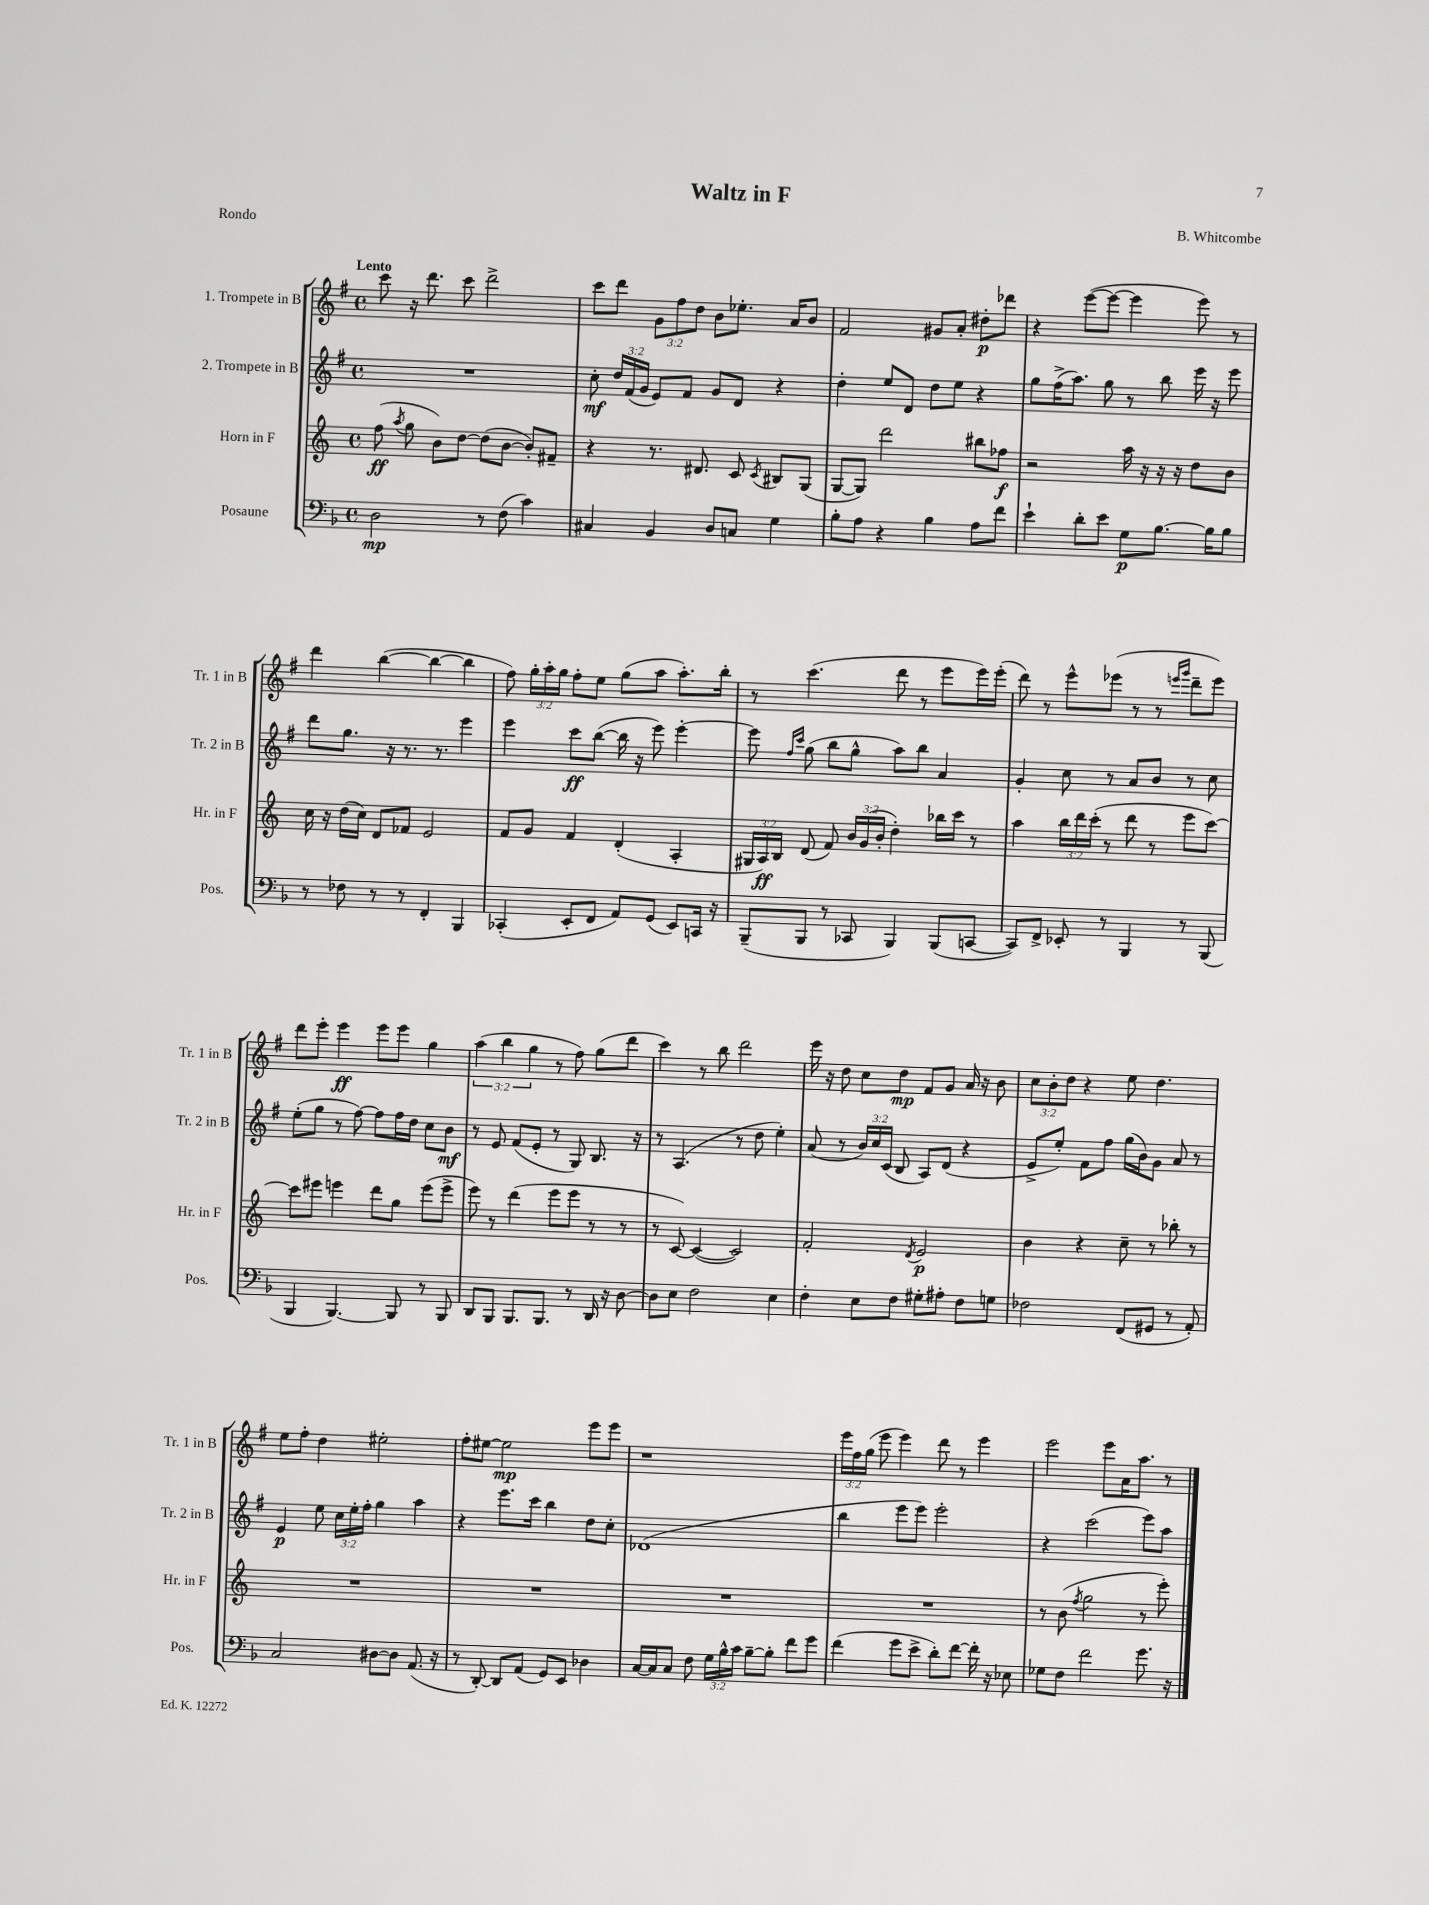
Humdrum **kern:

**kern	**kern	**kern	**kern
*staff4	*staff3	*staff2	*staff1
*clefF4	*clefG2	*clefG2	*clefG2
*k[b-]	*k[]	*k[f#]	*k[f#]
*M4/4	*M4/4	*M4/4	*M4/4
*met(c)	*met(c)	*met(c)	*met(c)
2D\	(8ff\	1r	8ccc\
.	8qaa/	.	.
.	8gg\	.	16r
.	.	.	8.ddd\
.	8b\L)	.	.
.	[8dd\J	.	8ccc\
8r	(8dd\]L	.	2ddd^\
(8F\	[8b\J	.	.
4c\)	8b'/]L)	.	.
.	8f#~/J	.	.
=	=	=	=
4C#/	4r	8cc'\	8ccc\L
.	.	24dd/LL	8ddd\J
.	.	(24f#/	.
.	.	24g/JJ	.
4BB-/	8.r	8e/L)	12g\L
.	.	.	12ff#\
.	.	8f#/J	.
.	.	.	12dd\J
.	8.d#/	.	.
8D/L	.	8g/L	8b\L
8C/J	8c/	8d/J	8.ee-'\J
.	8qc/	.	.
4G\	8B#/L	4r	.
.	.	.	16a/LK
.	(8G/J	.	8b/J
=	=	=	=
8B-'\L	[8G/L	4dd'\	2f#/
8A\J	8G/]J)	.	.
4r	2ddd\	8ee/L	.
.	.	8d/J	.
4B-\	.	8dd\L	8g#/L
.	.	8ee\J	8a'/J
8A\L	8bb#\L	4r	8dd#'\L
8f\J	8ff-\J	.	8ddd-\J
=	=	=	=
4e`\	2r	8gg\L	4r
.	.	(16ff#^\K	.
.	.	8.aa\J)	.
8d'\L	.	.	([8eee\L
8e\J	.	8gg\	8eee\_J
8G\L	16aa\	8r	4eee\]
.	16r	.	.
[8.B-\J	16r	8bb\	.
.	16r	.	.
.	8dd\L	16eee\	8eee\)
16B-\]LK	.	16r	.
8B-\J	8b\J	8eee\	8r
=	=	=	=
8r	16cc\	8ddd\L	4ddd\
.	16r	.	.
8F-\	(16dd\LL	8.gg\J	.
.	16cc\JJ)	.	.
8r	8d/L	.	([4bb\
.	.	16r	.
8r	8f-/J	8.r	.
4FF'/	2e/	.	4bb\_
.	.	8.r	.
4BBB-/	.	4eee\	4bb\]
=	=	=	=
(4CC-'/	8f/L	4eee\	8ff#\)
.	8g/J	.	24gg'\LL
.	.	.	24aa'\
.	.	.	24gg\JJ
8EE'/L	4f/	8ccc\L	8ff#'\L
8FF/J	.	([8bb\J	8ee\J
8AA/L)	(4d'/	16bb\]	(8gg\L
.	.	16r	.
(8GG/J	.	8eee\)	8aa\J
8EE/L)	4A'/	[4eee'\	8.aa'\L)
16CC/Jk	.	.	.
16r	.	.	16bb'\Jk
=	=	=	=
(8BBB-~/L	24G#/LL	8eee\]	8r
.	24A/)	.	.
.	24B/JJ	.	.
.	.	16qqff#/LL	.
.	.	16qqccc/JJ	.
8BBB-/J	(8d/	(8gg\	(4.ccc\
8r	8f/)	8bb\L	.
8CC-/	24b/LL	8gg^^\J	.
.	(24g/	.	.
.	24b'/JJ	.	.
4BBB-/)	4dd'\)	8aa\L)	8ddd\
.	.	8bb\J	8r
(8BBB-/L	16bb-\LL	4a/	8eee\L
.	16ccc\JJ	.	.
[8CC/J	8r	.	16eee\L)
.	.	.	(16eee'\JJ
=	=	=	=
8CC/]L)	4aa\	4g'/	8ddd\)
8FF^/J	.	.	8r
8EE-'/	24bb\LL	8cc\	8eee^^\L
.	24ddd\	.	.
.	(24ccc'\JJ	.	.
8r	8r	8r	(8eee-\J
4BBB-/	8ddd\	8a/L	8r
.	8r	8b/J	8r
.	.	.	16qqeee/LL
.	.	.	16qqggg/JJ
8r	8eee\L	8r	8ddd~\L
(8BBB-/	[8ccc\J)	8cc\	8eee\J)
=	=	=	=
4BBB-/	8ccc\]L	(8ee'\L	8ddd\L
.	8eee#\J	8gg\J	8eee'\J
[4.BBB-/)	4eee\	8r	4eee\
.	.	[8ff#\)	.
.	8ddd\L	8ff#\]L	8eee\L
8BBB-/]	8gg\J	16ff#\L	8eee\J
.	.	16dd\JJ	.
8r	(8eee\L	8cc\L	4gg\
8BBB-/	8eee^\J	8b\J	.
=	=	=	=
8DD/L	8eee\)	8r	(6aa\
8BBB-/J	8r	8e/	.
.	.	.	6bb\
8.BBB-/L	(4ddd\	(8f#/L	.
.	.	.	6gg\
.	.	8e'/J	.
8.BBB-/J	.	.	.
.	8eee\L	8r	8r
8r	8eee\J	8G/)	8ff#\)
16DD/	8r	8.B/	(8gg\L
16r	.	.	.
[8D\	8r	.	8ddd\J
.	.	16r	.
=	=	=	=
8D\]L	8r	8r	4ccc\)
8E\J	[8c/)	(4.A/	.
2F\	(4c/_	.	8r
.	.	.	8bb\
.	2c/])	8r	2ddd\
.	.	8dd\	.
4E\	.	4ee'\)	.
=	=	=	=
4F'\	2f'/	(8a/	16eee\
.	.	.	16r
.	.	8r	8dd\
8E\L	.	24b/LL)	8cc\L
.	.	24cc/	.
.	.	(24c/JJ	.
8F\J	.	8B/	8dd\J
.	8qd/	.	.
8G#'\L	2e/	8A/L)	8f#/L
8A#'\J	.	(8d/J	8g/J
8F\L	.	4r	16a/
.	.	.	16r
8G\J	.	.	8b\
=	=	=	=
2F-\	4b\	8e^/L	12cc\L
.	.	.	12b'\
.	.	8ee'/J)	.
.	.	.	12dd\J
.	4r	8f#\L	4r
.	.	8ff#\J	.
(8FF/L	8cc~\	(16gg\LL	8ee\
.	.	16b\J)	.
8GG#/J	8r	8g\J	4.dd\
8r	8bb-'\	8a/	.
8AA'/)	8r	8r	.
=	=	=	=
2C/	1r	4e/	8ee\L
.	.	.	8ff#'\J
.	.	8ee\	4dd\
.	.	24cc\LL	.
.	.	24ee'\	.
.	.	24ff#'\JJ	.
[8D#\L	.	4gg\	2ee#'\
8D#\]J	.	.	.
(8.AA/	.	4aa\	.
16r	.	.	.
=	=	=	=
8r	1r	4r	8ff#'\L
[8DD'/)	.	.	[8ee#\J
8DD/]L	.	8.eee\L	2ee#\]
(8AA/J	.	.	.
.	.	16ccc\Jk	.
8GG/L)	.	4bb\	.
8EE/J	.	.	.
4D-\	.	8dd\L	8eee\L
.	.	8cc'\J	8eee\J
=	=	=	=
[16C/LL	1r	(1d-	1r
16C/]J	.	.	.
8C/J	.	.	.
8F\	.	.	.
24G\LL	.	.	.
24B-^^\	.	.	.
24c\JJ	.	.	.
[8B-~\L	.	.	.
8B-'\]J	.	.	.
8f\L	.	.	.
8g\J	.	.	.
=	=	=	=
(4f\	1r	4bb\	24eee\LL
.	.	.	24ff#\
.	.	.	(24gg\JJ
.	.	.	8eee\
8g\L	.	8eee\L	4eee\)
8e^\J	.	8eee\J)	.
8d'\L)	.	2eee'\	8ddd\
[8f\J	.	.	8r
16f'\]	.	.	4eee\
16r	.	.	.
8E-\	.	.	.
=	=	=	=
8G-\L	8r	4r	2eee\
8F\J	(8b\	.	.
.	8qff/	.	.
2f\	2gg\	(2ccc\	.
.	.	.	8eee\L
.	.	.	16a\K
.	.	.	8.aa\J
8.g\	8r	8eee\L)	.
.	8eee'\)	8aa\J	8r
16r	.	.	.
==	==	==	==
*-	*-	*-	*-
